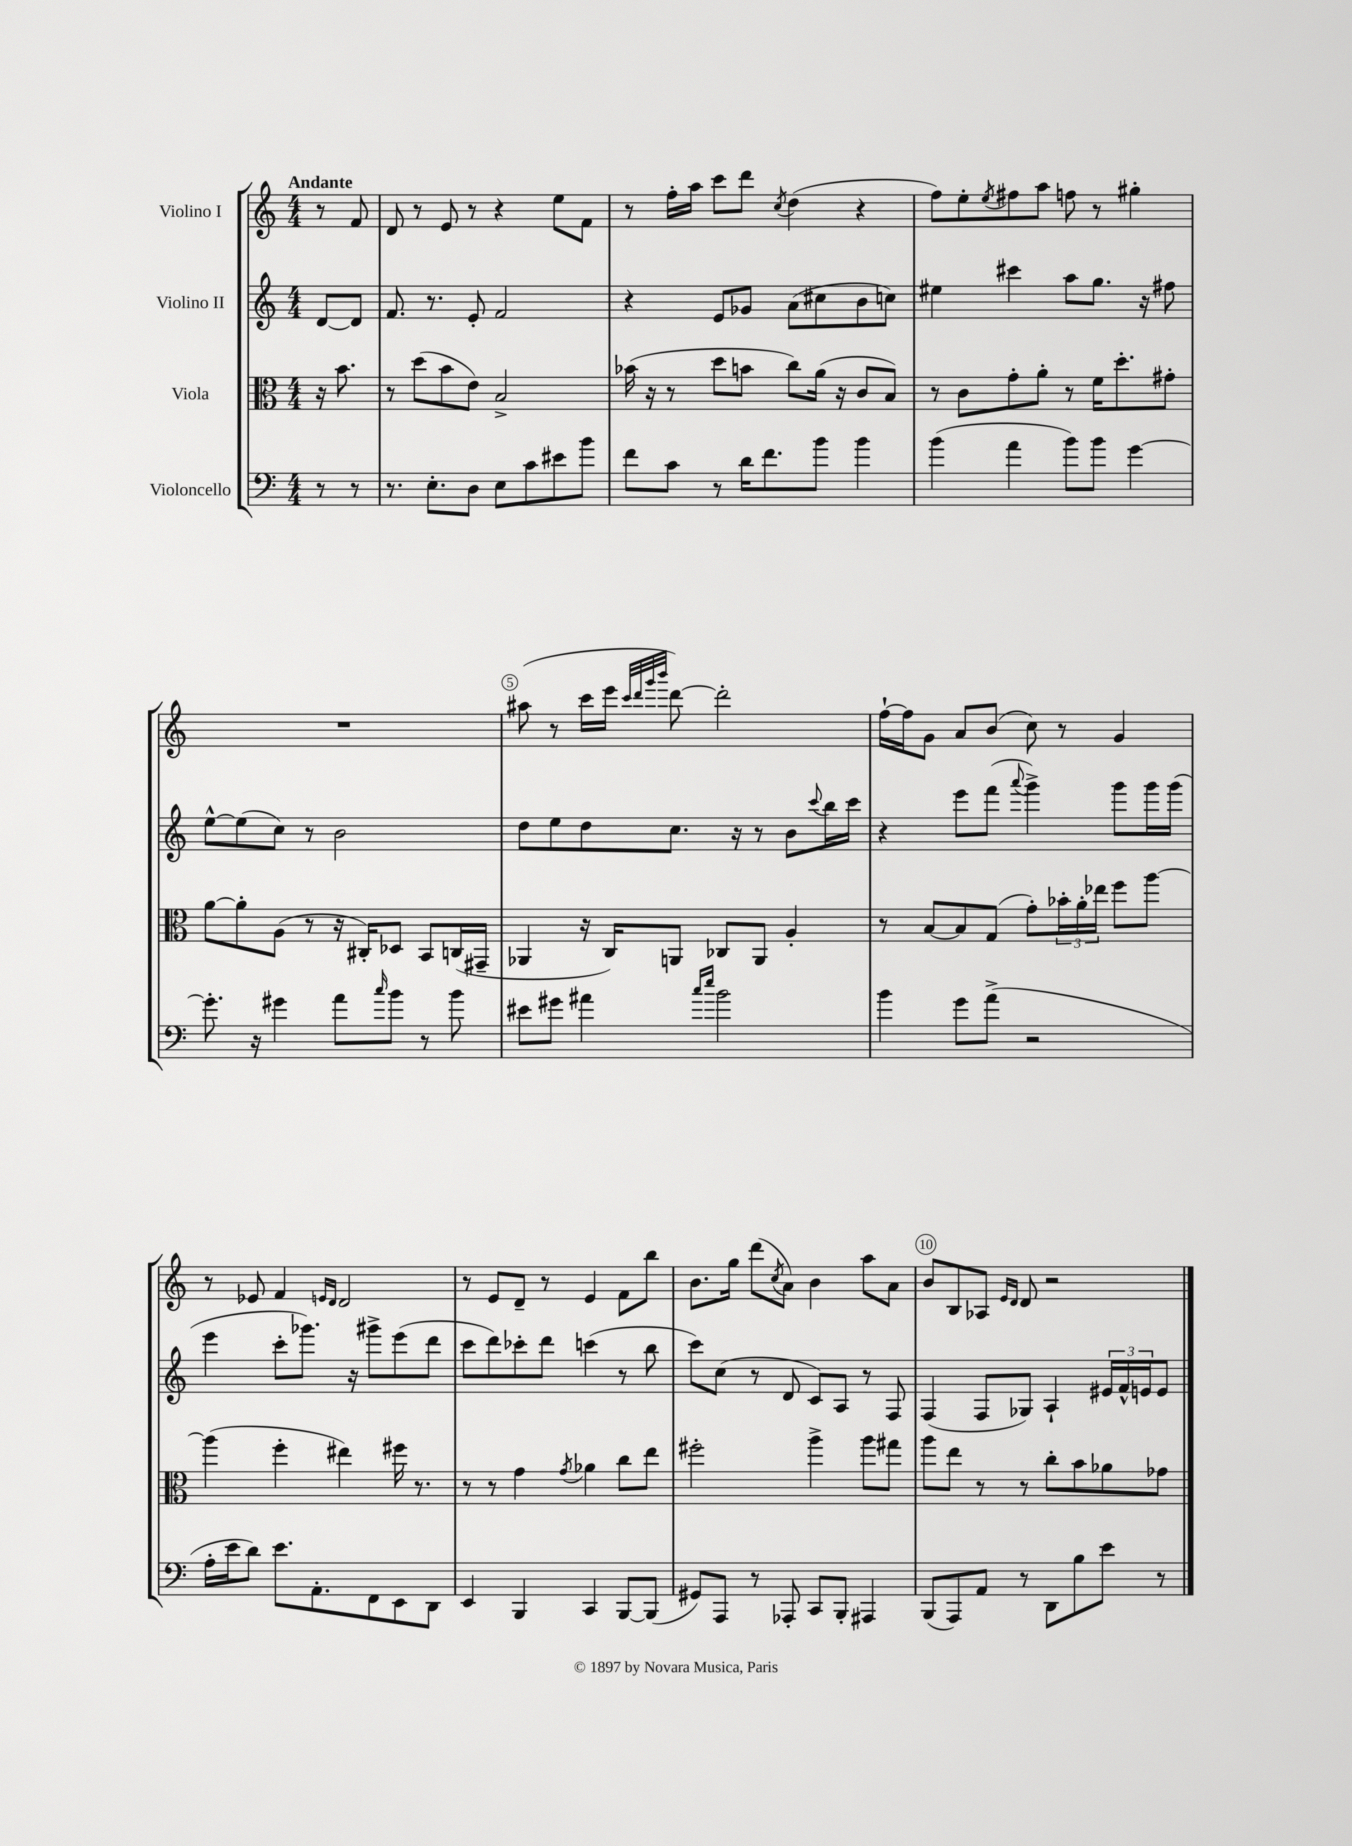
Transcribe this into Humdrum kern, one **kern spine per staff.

**kern	**kern	**kern	**kern
*staff4	*staff3	*staff2	*staff1
*clefF4	*clefC3	*clefG2	*clefG2
*k[]	*k[]	*k[]	*k[]
*M4/4	*M4/4	*M4/4	*M4/4
8r	16r	[8d	8r
.	8.b	.	.
8r	.	8d]	8f
=	=	=	=
8.r	8r	8.f	8d
.	(8dd	.	8r
8.E'	.	8.r	.
.	8b	.	8e
8D	8e)	8e'	8r
8E	2B^	2f	4r
8c	.	.	.
8e#	.	.	8ee
8b	.	.	8f
=	=	=	=
8f	(16b-	4r	8r
.	16r	.	.
8c	8r	.	16ff'
.	.	.	16aa
8r	8dd	8e	8ccc
16d	8b	8g-	8ddd
8.f	.	.	.
.	.	.	8qcc
.	8cc)	(8a	(4dd
8b	(16a	8cc#	.
.	16r	.	.
4b	8c	8b	4r
.	8B)	8cc)	.
=	=	=	=
(4b	8r	4ee#	8ff)
.	8c	.	8ee'
.	.	.	8qee
4a	8g'	4ccc#	8ff#
.	8a'	.	8aa
8b)	8r	8aa	8ff
8b	16f	8.gg	8r
.	8.dd'	.	.
[4g	.	.	4gg#'
.	.	16r	.
.	8g#'	8ff#	.
=	=	=	=
8.g']	[8a	[8ee^^	1r
.	8a']	(8ee]	.
16r	.	.	.
4g#	(8A	8cc)	.
.	8r	8r	.
8a	16r	2b	.
.	16C#')	.	.
16qqcc	.	.	.
8b	8D-	.	.
8r	8BB	.	.
8b	(16C	.	.
.	16GG#~	.	.
=	=	=	=
8e#	4AA-	8dd	(8aa#
8g#	.	8ee	8r
4a#	16r	8dd	16ccc
.	16C)	.	16eee
.	.	.	32qqccc
.	.	.	32qqddd
.	.	.	32qqggg
.	.	.	32qqbbb
.	8AA	8.cc	[8ddd)
16qqcc	.	.	.
16qqee	.	.	.
2b	8C-	.	2ddd']
.	.	16r	.
.	8AA	8r	.
.	4A'	8b	.
.	.	8qqccc	.
.	.	16bb	.
.	.	16ccc	.
=	=	=	=
4b	8r	4r	[16ff`
.	.	.	16ff]
.	[8B	.	8g
8g	8B]	8eee	8a
(8a^	(8G	(8fff	(8b
.	.	8qqaaa	.
2r	8g')	4ggg^)	8cc)
.	24b-'	.	8r
.	24a'	.	.
.	24ee-	.	.
.	8ff	8ggg	4g
.	[8aa	16ggg	.
.	.	(16ggg	.
=	=	=	=
16A'	(4aa]	4eee	8r
16e	.	.	.
8d)	.	.	8e-
8.e	4ff'	8ccc'	4f
.	.	8.ggg-)	.
8.AA'	.	.	.
.	.	.	16qqe
.	.	.	16qqd
.	4ee#)	.	2d
.	.	16r	.
8FF	.	8ggg#^	.
8EE	16ff#	(8eee	.
.	8.r	.	.
8DD	.	8ddd	.
=	=	=	=
4EE	8r	8ccc	8r
.	8r	8ddd)	8e
4BBB	4g	8ccc-'	8d~
.	.	8ddd	8r
.	8qg	.	.
4CC	4a-	(4ccc	4e
[8BBB	8cc	8r	8f
(8BBB]	8ee	8bb	8bb
=	=	=	=
8GG#)	2ff#'	8ccc)	8.b
8AAA	.	(8cc	.
.	.	.	16gg
8r	.	8r	(8ddd
.	.	.	8qcc
8AAA-'	.	8d	8a)
8CC	4aa^	8c)	4b
8BBB'	.	8A	.
4AAA#	8aa	8r	8aa
.	8gg#	8F	8a
=	=	=	=
(8BBB	8aa	(4F	8b
8AAA)	8ee	.	8B
8AA	8r	8F	8A-
.	.	.	16qqe
.	.	.	16qqd
8r	8r	8G-)	8d
8DD	8cc'	4A`	2r
8B	8b	.	.
8e	8a-	24e#	.
.	.	24f^^	.
.	.	24e	.
8r	8g-	8e	.
==	==	==	==
*-	*-	*-	*-
